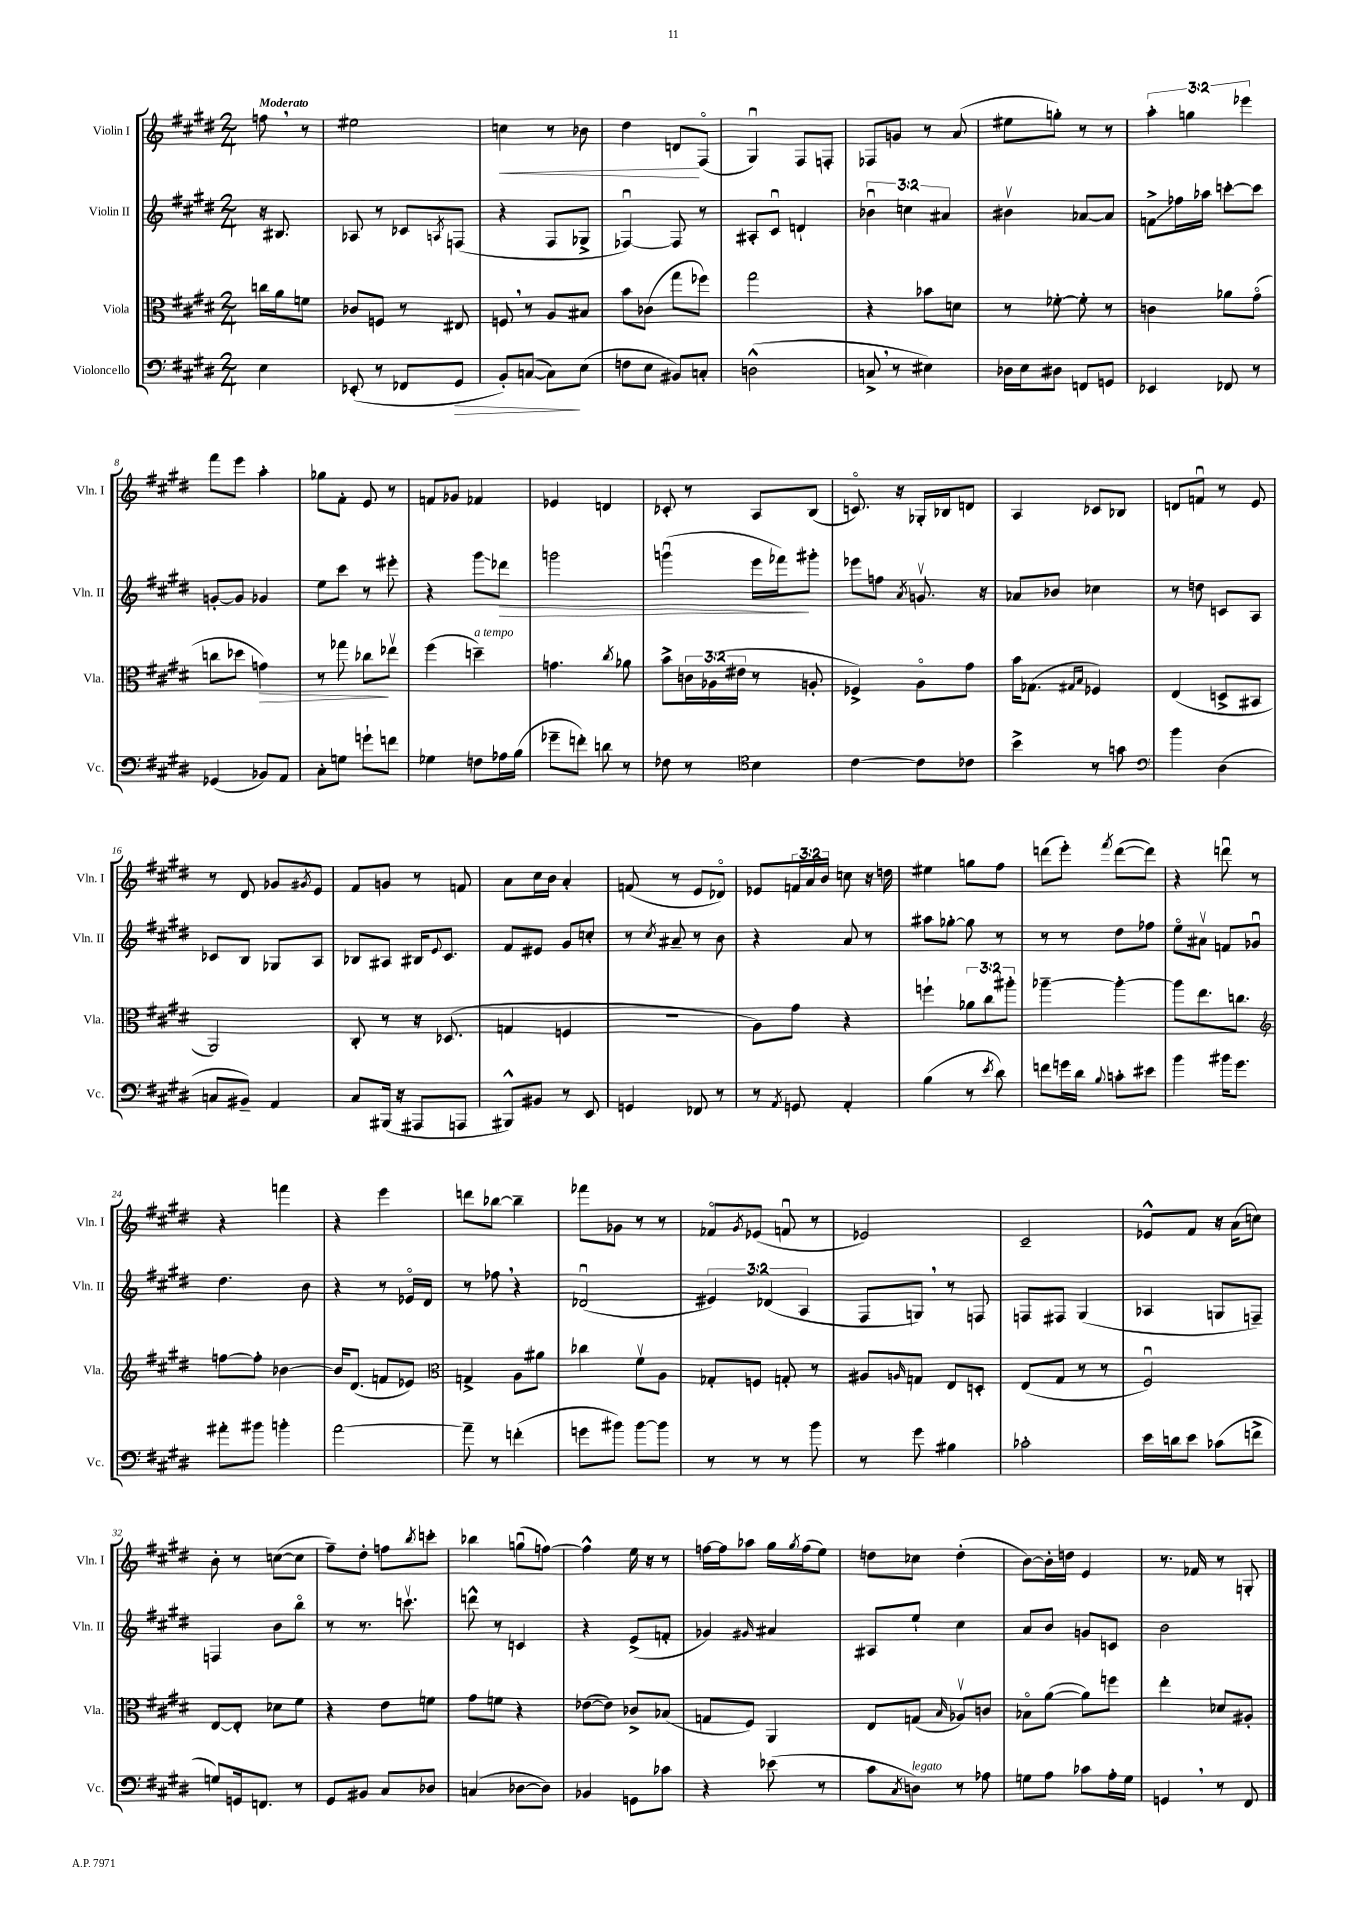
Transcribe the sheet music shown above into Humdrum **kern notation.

**kern	**kern	**kern	**kern
*staff4	*staff3	*staff2	*staff1
*clefF4	*clefC3	*clefG2	*clefG2
*k[f#c#g#d#]	*k[f#c#g#d#]	*k[f#c#g#d#]	*k[f#c#g#d#]
*M2/4	*M2/4	*M2/4	*M2/4
4E\	16cc\LL	16r	8ff\
.	16a\J	8.B#/	.
.	8f\J	.	8r
=	=	=	=
(8EE-'/	8c-/L	8A-/	2ee#\
8r	8F/J	8r	.
8FF-/L	8r	8c-/L	.
.	.	8qA/	.
8GG#/J	8E#/	(8F/J	.
=	=	=	=
8BB'/L)	8F/	4r	4cc\
([8C/J	8r	.	.
8C\]L)	8A/L	8F#/L	8r
(8E\J	8B#/J	8G-^/J	8b-\
=	=	=	=
8F\L	8b\L	[4F-u/)	4dd#\
8E\J	(8c-\J	.	.
8BB#/L)	8gg#\L	8F-/]	8d/L
8C'/J	8ff-\J)	8r	(8F#o/J
=	=	=	=
(2D^^\	2gg#\	8A#'/L	4G#u/)
.	.	8c#u/J	.
.	.	4d`/	8F#/L
.	.	.	8F'/J
=	=	=	=
8C^/	4r	6b-u\	8F-/L
8r	.	.	8g/J
.	.	6cc\	.
4E#\)	8b-\L	.	8r
.	.	6a#/	.
.	8d\J	.	(8a/
=	=	=	=
16D-\LL	8r	4b#v\	8ee#\L
16E\J	.	.	.
8D#\J	[8f-'\	.	8gg'\J)
8FF/L	8f-'\]	[8a-/L	8r
8GG/J	8r	8a-/]J	8r
=	=	=	=
4EE-/	4c\	8f^\L	6aa'\
.	.	16ff-\L	.
.	.	.	6gg\
.	.	16aa-\JJ	.
8FF-/	8a-\L	[8ccc'\L	.
.	.	.	6eee-\
8r	(8g#o\J	8ccc\]J	.
=	=	=	=
(4GG-/	8cc\L	[8g'/L	8fff#\L
.	8dd-\J	8g/]J	8eee\J
8BB-/L)	4g\)	4g-/	4aa'\
8AA/J	.	.	.
=	=	=	=
8C#'\L	8r	8ee\L	8gg-\L
8G\J	8gg-\	8ccc#\J	8f#'\J
8g`\L	8cc-\L	8r	8e/
8f\J	8ee-v\J	8eee#'\	8r
=	=	=	=
4G-\	(4ff#\	4r	8f/L
.	.	.	8g-/J
8F\L	4dd~\)	8ggg#\L	4f-/
16A-\L	.	8ddd-\J	.
(16B\JJ	.	.	.
=	=	=	=
8g-~\L	4.g\	2ggg\	4e-/
8f'\J)	.	.	.
8d\	.	.	4d/
.	8qcc#/	.	.
8r	8a-\	.	.
=	=	=	=
8F-\	8b^\L	(4gggu\	8c-'/
8r	24c\L	.	8r
.	(24A-\	.	.
.	24e#\JJ	.	.
*clefC4	*	*	*
4B\	8r	16eee\LL	8A/L
.	.	16fff-\J)	.
.	8A'/	8ggg#'\J	(8B/J
=	=	=	=
[4c#\	4F-^/)	8eee-\L	8.co/)
.	.	8ff\J	.
.	.	.	16r
.	.	8qa/	.
8c#\]L	8Ao\L	8.gv/	16G-'/LL
.	.	.	16B-/J
8c-\J	8g#\J	.	8d/J
.	.	16r	.
=	=	=	=
4b^\	16b\LK	8a-/L	4A/
.	(8.G-\J	.	.
.	.	8b-/J	.
.	16qqG#/LL	.	.
.	16qqB/JJ	.	.
8r	4F-/)	4cc-\	8c-/L
8g\	.	.	8B-/J
=	=	=	=
*clefF4	*	*	*
4b\	(4E/	8r	8d/L
.	.	8dd\	8fu/J
(4D#\	8D^/L	8c/L	8r
.	8BB#/J	8A/J	8e/
=	=	=	=
8C/L	2AA/)	8c-/L	8r
8BB#~/J)	.	8B/J	8d#/
4AA/	.	8G-/L	8g-/L
.	.	.	8qg#/
.	.	8A/J	8e/J
=	=	=	=
8C#/L	8C#'/	8B-/L	8f#/L
(16BBB#/Jk	8r	8A#/J	8g/J
16r	.	.	.
8AAA#/L	16r	16B#/LK	8r
.	.	8qqe/	.
.	(8.D-/	8.c#/J	.
8AAA/J	.	.	8f/
=	=	=	=
8BBB#^^/L)	4G/	8f#/L	8a\L
8BB#/J	.	8e#/J	16cc#\L
.	.	.	16b\JJ
8r	4F/	8g#/L	4a'/
8EE/	.	8cc'/J	.
=	=	=	=
4GG/	2r	8r	(8f/
.	.	8qcc#/	.
.	.	8a#~/	8r
8FF-/	.	8r	8e/L
8r	.	8b\	8d-o/J)
=	=	=	=
8r	8A\L)	4r	8e-/L
8qAA/	.	.	.
8GG/	8g#\J	.	24f/L
.	.	.	24a/
.	.	.	24b/JJ
4AA'/	4r	8a/	8cc\
.	.	8r	16r
.	.	.	16dd\
=	=	=	=
(4B\	4ff`\	8aa#\L	4ee#\
.	.	[8gg-'\J	.
8r	12a-\L	8gg-\]	8gg\L
.	12cc#\	.	.
8qe/	.	.	.
8d#\)	.	8r	8ff#\J
.	12aa#'\J	.	.
=	=	=	=
8f\L	[4aa-~\	8r	(8ddd\L
16g\L	.	8r	8eee'\J)
16d#\JJ	.	.	.
8qqB/	.	.	8qfff#/
8c'\L	4aa-'\_	8dd#\L	([8ddd\L
8e#\J	.	8ff-\J	8ddd\]J)
=	=	=	=
4b\	8aa-\]L	8eeo\L	4r
.	8.ee\	8a#v\J	.
16b#\LK	.	8f/L	8dddu\
8.g#\J	8.cc\J	.	.
.	.	8g-u/J	8r
=	=	=	=
*	*clefG2	*	*
8a#'\L	[8ff\L	4.dd#\	4r
8b#\J	8ff'\]J	.	.
4b'\	[4b-\	.	4fff\
.	.	8b\	.
=	=	=	=
[2a\	16b-/]LK	4r	4r
.	(8.d#/J	.	.
.	8f/L	8r	4eee\
.	8e-/J)	16e-o/LL	.
.	.	16d#/JJ	.
=	=	=	=
*	*clefC3	*	*
8a~\]	4G^/	8r	8ddd\L
8r	.	8ff-\	[8bb-\J
(4f'\	8A\L	4r	4bb-~\]
.	8a#\J	.	.
=	=	=	=
8g\L	4cc-\	(2d-u/	8fff-\L
8b#\J)	.	.	8g-\J
[8b#\L	8f#v\L	.	8r
8b#\]J	8A\J	.	8r
=	=	=	=
8r	8G-'/L	6e#/)	8f-o/L
.	.	.	8qg#/
8r	8F/J	.	(8e-/J
.	.	(6d-/	.
8r	8G'/	.	8fu/
.	.	6A/	.
8b\	8r	.	8r
=	=	=	=
8r	8A#/L	8F#/L	2e-/)
.	16qqA/	.	.
8g#\	8G/J	8G/J)	.
4B#\	8E/L	8r	.
.	8D'/J	8F/	.
=	=	=	=
2c-'\	(8E/L	8F/L	2c#~/
.	8G#/J	8F#/J	.
.	8r	(4G#/	.
.	8r	.	.
=	=	=	=
16e\LL	2F#u/)	4A-/	8e-^^/L
16d\J	.	.	.
8e\J	.	.	8f#/J
(8c-\L	.	8G/L	16r
.	.	.	(16a\LK
8f^\J	.	8F~/J)	8cc\J)
=	=	=	=
8G/L)	[8E/L	4F/	8b'\
16GG/k	8E'/]J	.	8r
8.FF/J	.	.	.
.	8d-\L	8b\L	([8cc\L
8r	8f#\J	8bbo\J	8cc\]J
=	=	=	=
8GG#/L	4r	8r	8ff#~\L)
8BB#/J	.	8.r	8dd#'\J
8C#/L	8e\L	.	8ff\L
.	.	8.cccv\	.
.	.	.	8qbb/
8D-/J	8f\J	.	8ccc'\J
=	=	=	=
(4C/	8g#\L	8ddd^^\	4bb-\
.	8f\J	8r	.
[8D-\L	4r	4c/	(8ggu\L
8D-\]J)	.	.	[8ff\J)
=	=	=	=
4BB-/	([8e-\L	4r	4ff^^\]
.	8e-\]J)	.	.
8GG\L	8c-^/L	(8e^/L	16ee\
.	.	.	16r
8c-\J	(8B-/J	8f'/J	8r
=	=	=	=
4r	8G/L	4g-/)	[16ff\LL
.	.	.	16ff\]J
.	8F#/J)	.	8aa-\J
.	.	16qqg#/	.
(8e-\	4AA/	4a#/	16gg#\LL
.	.	.	8qgg#/
.	.	.	(16ff\J
8r	.	.	8ee\J)
=	=	=	=
8c#\L	8E/L	8A#/L	8dd\L
8qC#/	.	.	.
8D\J)	(8G/J	8ee`/J	8cc-\J
.	16qqB/	.	.
8r	8A-v/L)	4cc#\	(4dd'\
8A-\	8c/J	.	.
=	=	=	=
8G\L	8B-o\L	8a/L	[8b\L)
8A\J	([8a\J	8b/J	16b'\]L
.	.	.	16dd\JJ
8c-\L	8a\]L)	8g/L	4e/
16A'\L	8ff\J	8c/J	.
16G\JJ	.	.	.
=	=	=	=
4GG/	4ee'\	2b\	8.r
.	.	.	16f-/
8r	8d-/L	.	8r
8FF#/	8A#'/J	.	8G'/
==	==	==	==
*-	*-	*-	*-
